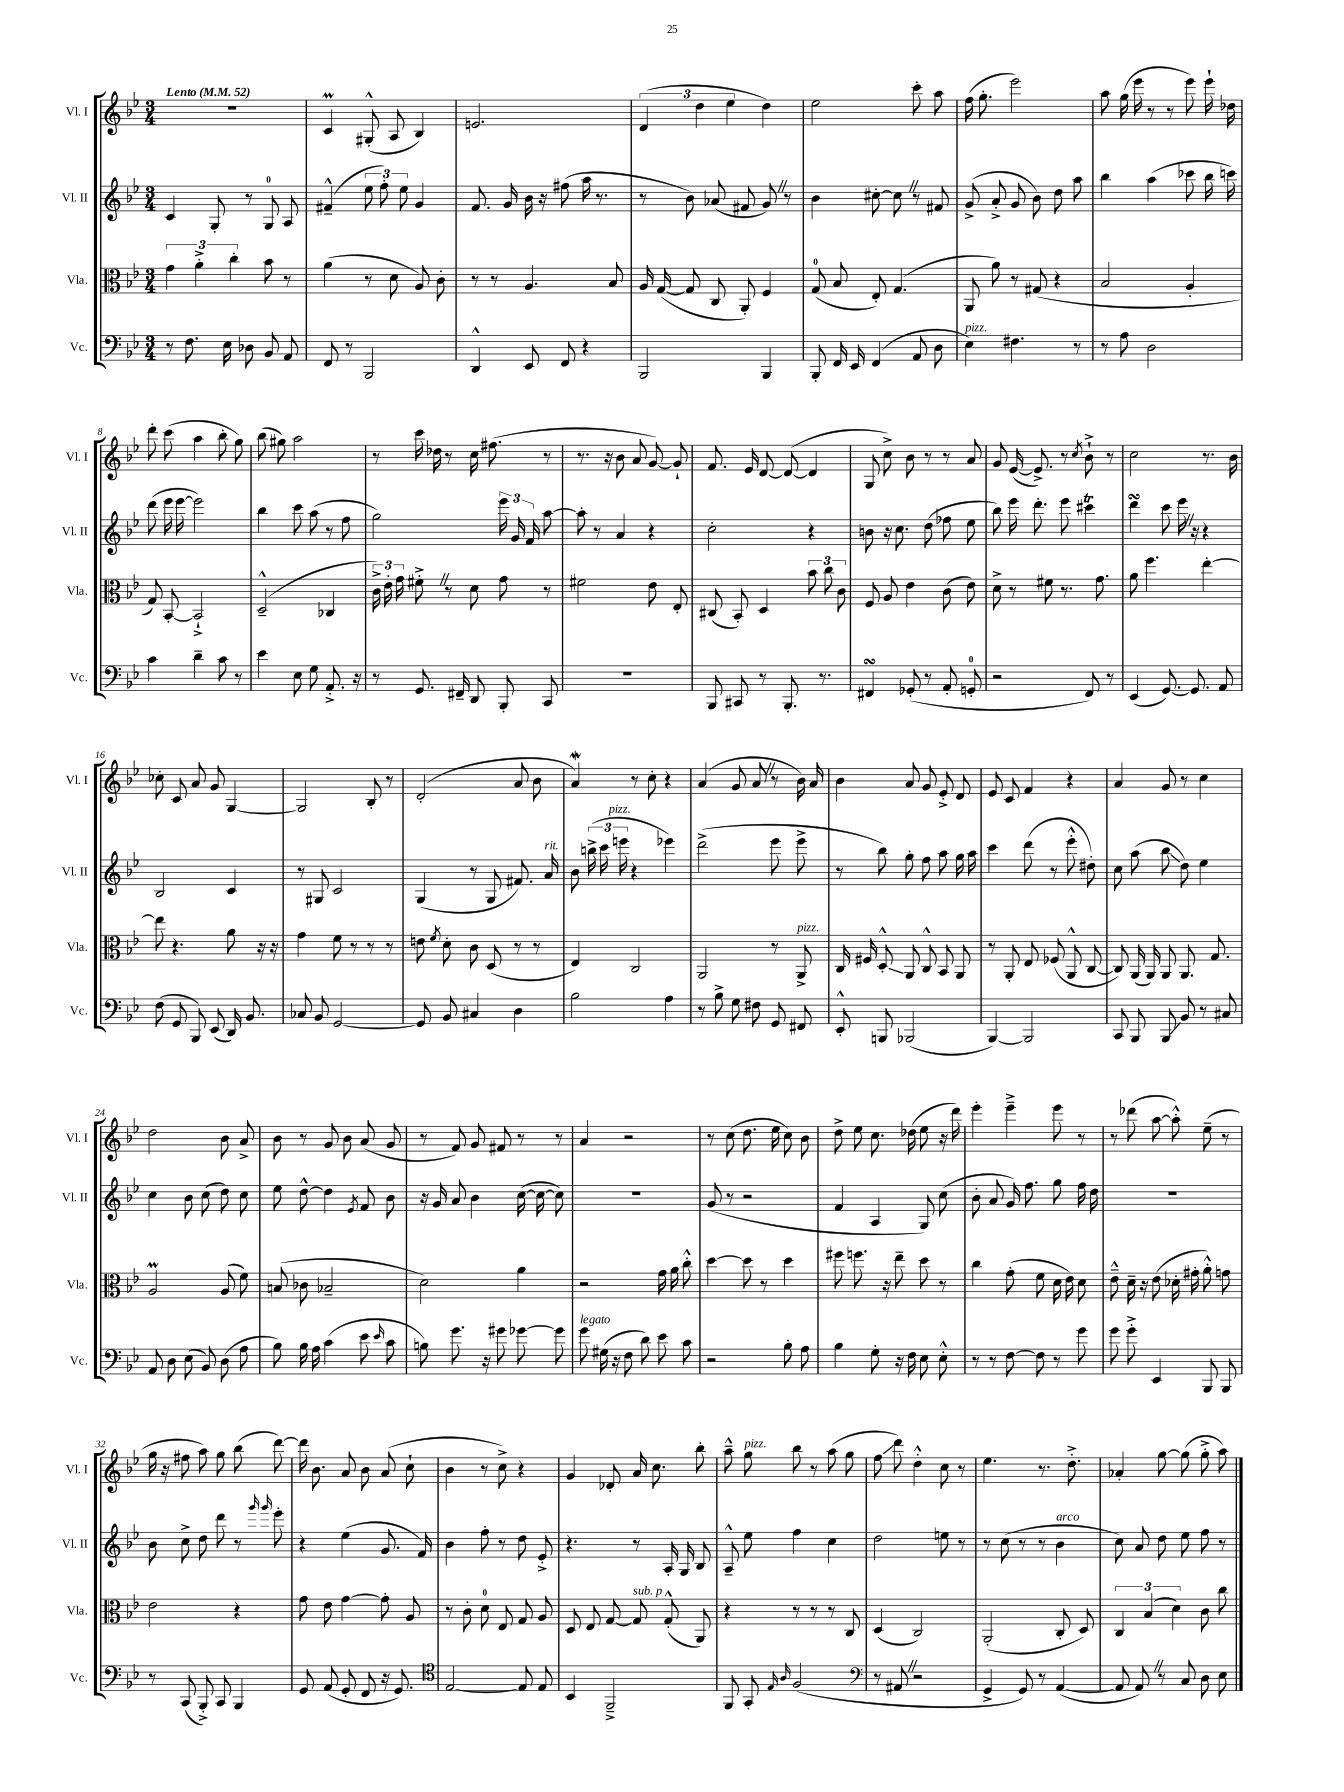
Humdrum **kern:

**kern	**kern	**kern	**kern
*staff4	*staff3	*staff2	*staff1
*clefF4	*clefC3	*clefG2	*clefG2
*k[b-e-]	*k[b-e-]	*k[b-e-]	*k[b-e-]
*M3/4	*M3/4	*M3/4	*M3/4
*MM52	*MM52	*MM52	*MM52
8r	6g	4c	2.r
8.F	.	.	.
.	6a'^	.	.
.	.	8G'	.
16E-	.	.	.
.	6cc'	.	.
8D-	.	8r	.
8BB-	8b-	8G	.
8AA	8r	8A	.
=	=	=	=
8FF	(4a	(4f#~^^	4c
8r	.	.	.
2BBB-	8r	12ee-	(8G#'^^
.	.	12ff')	.
.	8d	.	8A
.	.	12ee-	.
.	8A)	4g	4B-)
.	8c'	.	.
=	=	=	=
4DD^^	8r	8.f	2.e
.	8r	.	.
.	.	16g	.
8EE-	4.A	16b-	.
.	.	16r	.
8FF	.	(8ff#	.
4r	.	16aa	.
.	.	8.r	.
.	8B-	.	.
=	=	=	=
2BBB-	16A	8r	(6d
.	([16G	.	.
.	8G]	8b-)	.
.	.	.	6dd
.	8C	(8a-	.
.	.	.	6ee-
.	8AA')	8f#	.
4BBB-	4F	8g)	4dd)
.	.	8r	.
=	=	=	=
8BBB-'	(8G	4b-	2ee-
16FF	8B-	.	.
16EE-	.	.	.
(4FF	8E-')	[8cc#'	.
.	(4.G	8cc#]	.
8AA	.	8r	8ccc'
8D	.	8f#	8aa
=	=	=	=
4E-)	8AA	(8g^	(16ff
.	.	.	8.gg'
.	8a)	8a'^	.
4.F#	8r	8g	2eee-)
.	(8G#	8b-)	.
.	4r	8dd	.
8r	.	8aa	.
=	=	=	=
8r	2B-	4bb-	8aa
8A	.	.	(16gg
.	.	.	16eee-
2D	.	(4aa	8r
.	.	.	8r
.	4A'	8ccc-	8eee-)
.	.	16bb-	16eee-`
.	.	16ccc)	16dd-
=	=	=	=
4c	8G)	(8ddd	8ddd'
.	[8BB-'	16eee-	(8ccc
.	.	[16eee-	.
4d~	2BB-`^]	2eee-])	4aa
8c	.	.	8bb-'
8r	.	.	8gg)
=	=	=	=
4e-	(2D~^^	4bb-	(8bb-
.	.	.	8gg#)
8E-	.	8ccc	2aa
8G	.	(8aa	.
8.AA'^	4C-	8r	.
.	.	8ff	.
16r	.	.	.
=	=	=	=
8r	24c^)	2gg)	8r
.	24e-'	.	.
.	24g	.	.
8.GG	8f#'^	.	16ccc
.	.	.	16dd-
.	8r	.	8r
16FF#~	.	.	.
8DD	8d	.	16cc
.	.	.	(8.ff#
8BBB-'	8g	24eee-	.
.	.	24g	.
.	.	24f	.
8CC	8r	[8aa	8r
=	=	=	=
2.r	2f#	8aa']	8.r
.	.	8r	.
.	.	.	16r
.	.	4a	8b-
.	.	.	8a
.	8e-	4r	[8g)
.	8E-'	.	8g`]
=	=	=	=
8BBB-	(8C#	2cc'	8.f
8CC#	8BB-')	.	.
.	.	.	16e-
8r	4D	.	[8d
8.BBB-'	.	.	(8d_
.	12b-	4r	4d]
8.r	.	.	.
.	12cc	.	.
.	12c	.	.
=	=	=	=
4FF#	8F	8b	8G
.	8A	16r	8cc^)
.	.	8.cc	.
(8GG-'	4e-	.	8b-
8r	.	(8dd	8r
8AA'	(8c	8ff-	8r
8GG'	8e-)	8ee-	8a
=	=	=	=
2r	8d^	8bb-)	8g
.	8r	16eee-	([16e-
.	.	8.ddd'	8.e-^])
.	8f#	.	.
.	8.r	8eee-	8r
.	.	.	8qcc
8FF)	.	4ccc#	8b-`^
.	8.g	.	.
8r	.	.	8r
=	=	=	=
(4EE-	8a	4ddd	2cc
.	4.ff	.	.
[8.GG)	.	8ccc	.
.	.	16eee-	.
8.GG]	.	16r	.
.	[4ee-'	4r	8.r
8AA	.	.	.
.	.	.	16b-
=	=	=	=
(8F	8ee-]	2B-	8cc-'
8GG	4.r	.	8c
8BBB-)	.	.	8a
(8EE-	.	.	8g
16DD)	8a	4c	[4G
8.BB-	.	.	.
.	16r	.	.
.	16r	.	.
=	=	=	=
8C-	4g	8r	2G]
8BB-	.	8G#	.
[2GG	8f	2c	.
.	8r	.	.
.	8r	.	8B-'
.	8r	.	8r
=	=	=	=
8GG]	8e	(4G	(2d'
.	8qf	.	.
8BB-	8d'	.	.
4C#	8c	8r	.
.	(8D	8G	.
4D	8r	8.f#)	8a
.	8r	.	8b-
.	.	16a	.
=	=	=	=
2B-	4E-)	8b-	4a)
.	.	(24bb^	.
.	.	24ccc	.
.	.	24eee	.
.	2C	4r	8r
.	.	.	8cc'
4A	.	4eee-)	4r
=	=	=	=
8r	2AA	(2ddd^	(4a
8B-^	.	.	.
8G	.	.	8g
8F#	.	.	8a
8GG	8r	8eee-	8r
8FF#	8AA^	8eee-^	16b-)
.	.	.	16a
=	=	=	=
8EE-'^^	16C	8r	4b-
.	16F#	.	.
8BBB	8D'^^	8bb-)	.
(2BBB-	8AA	8gg'	8a
.	8C^^	8ff	8g
.	8BB-	8aa	8e-'^
.	8AA	16gg	8d
.	.	16aa	.
=	=	=	=
[4BBB-)	8r	4ccc	8e-
.	8AA'	.	8c
2BBB-]	8E-	(8ddd	4f
.	(8F-	8r	.
.	8AA^^	8eee-'^^	4r
.	[8C	8dd#')	.
=	=	=	=
8CC	8C])	8cc	4a
8BBB-	(16AA	(8aa	.
.	16AA)	.	.
8BBB-	8AA	8bb-	8g
8BB-	8.AA	8dd)	8r
8r	.	4ee-	4cc
.	8.G	.	.
8C#	.	.	.
=	=	=	=
8AA	2A	4cc	2dd
8D	.	.	.
(8E-	.	8b-	.
8BB-)	.	(8cc	.
(8D	(8A	8dd)	8b-
8A	8f)	8cc	8a^
=	=	=	=
8B-)	(8B	8ee-	8b-
16B-	8c-	[8dd^^	8r
16A	.	.	.
(4c	2B-~	4dd]	8g
.	.	.	8b-
.	.	8qe-	.
8e-	.	8f	(8a
16qqe-	.	.	.
8c	.	8b-	8g
=	=	=	=
8B)	2d)	16r	8r
.	.	16g	.
8.g	.	8a	8f)
.	.	4b-	8g
16r	.	.	.
8g#	.	.	8f#
[8g-	4a	([16cc	8r
.	.	16cc_	.
8g-]	.	8cc])	8r
=	=	=	=
8g	2r	2.r	4a
(16G#	.	.	.
16r	.	.	.
8F	.	.	2r
8d)	.	.	.
8e-	16g	.	.
.	16a	.	.
8c	8cc'^^	.	.
=	=	=	=
2r	[4dd	(8g	8r
.	.	8r	(8cc
.	8dd]	2r	8.dd
.	8r	.	.
.	.	.	16ee-
8B-'	4dd	.	8cc)
8A	.	.	8b-
=	=	=	=
4B-	8ff#	4f	8dd^
.	8.ff	.	8ee-
8G'	.	4A	8.cc
.	16r	.	.
16r	8ee-~	.	.
16F	.	.	(16dd-
8E-	8dd	8G)	8ee-
8E-'^^	8r	(8cc	16r
.	.	.	16ddd)
=	=	=	=
8r	4cc	8b-'	4eee-'
8r	.	8a	.
[8F	(8g'	16g)	4eee-~^
.	.	8.ff	.
8F]	8f	.	.
8r	16d	8gg	8eee-
.	16e-)	.	.
8g	8d	16ff	8r
.	.	16dd	.
=	=	=	=
8g	8e-~^^	2.r	8r
8g'^	16d~	.	(8ddd-
.	16r	.	.
4EE-	(8e-	.	[8aa
.	16d-'	.	8aa'^^])
.	16g#'	.	.
8BBB-	8a'^^)	.	(8ee-~
8BBB-	8g	.	8r
=	=	=	=
8r	2e-	8b-	16gg
.	.	.	16r
(8CC	.	8cc^	8ff#
8BBB-'^)	.	8dd	8aa)
8CC	.	8ddd	8gg
4BBB-	4r	8r	(8bb-
.	.	16qqggg	.
.	.	16qqggg	.
.	.	8eee-'	[8ddd)
=	=	=	=
8GG	8g	4r	16ddd]
.	.	.	8.b-
(8AA	8e-	.	.
8GG'	[4g	(4ee-	8a
8FF	.	.	8b-
16r	8g']	8.g	(8a
8.GG)	.	.	.
.	8A	.	8cc`
.	.	16f)	.
=	=	=	=
*clefC4	*	*	*
[2E-	8r	4b-	4b-
.	8c'	.	.
.	8d	8ff'	8r
.	8E-	8r	8cc^)
8E-]	8G	8dd	4r
8E-	8A	8e-'^	.
=	=	=	=
4BB-	8D	4.r	4g
.	8E-	.	.
2FF~^	[8G	.	8d-'
.	8G]	8r	16a
.	.	.	8.cc
.	(8G'^^	16A'	.
.	.	16G	.
.	8AA)	8B-	8bb-'
=	=	=	=
8FF	4r	8A~^^	8aa~^^
8GG'	.	8ee-	8gg
16qqE-	.	.	.
16qqA	.	.	.
(2F	8r	4ff	8bb-
.	8r	.	8r
.	8r	4cc	(8aa
.	8C	.	8gg
=	=	=	=
*clefF4	*	*	*
8r	(4D	2dd	8ff
8AA#	.	.	8ddd)
2r	2C)	.	4dd'^^
.	.	8ee	8cc
.	.	8r	8r
=	=	=	=
4GG^	(2AA'	8r	4.ee-
.	.	(8cc	.
8GG)	.	8r	.
8r	.	8r	8.r
([4AA	8C'	4b-	.
.	.	.	8.dd'^
.	8D)	.	.
=	=	=	=
8AA]	6C	8cc)	4a-'
8AA)	.	8a	.
.	(6B-	.	.
8r	.	8dd	[8gg
.	6d)	.	.
8C	.	8ee-	(8gg]
8D	8c	8ff	8gg'^
8E-	8cc	8r	8aa)
==	==	==	==
*-	*-	*-	*-
